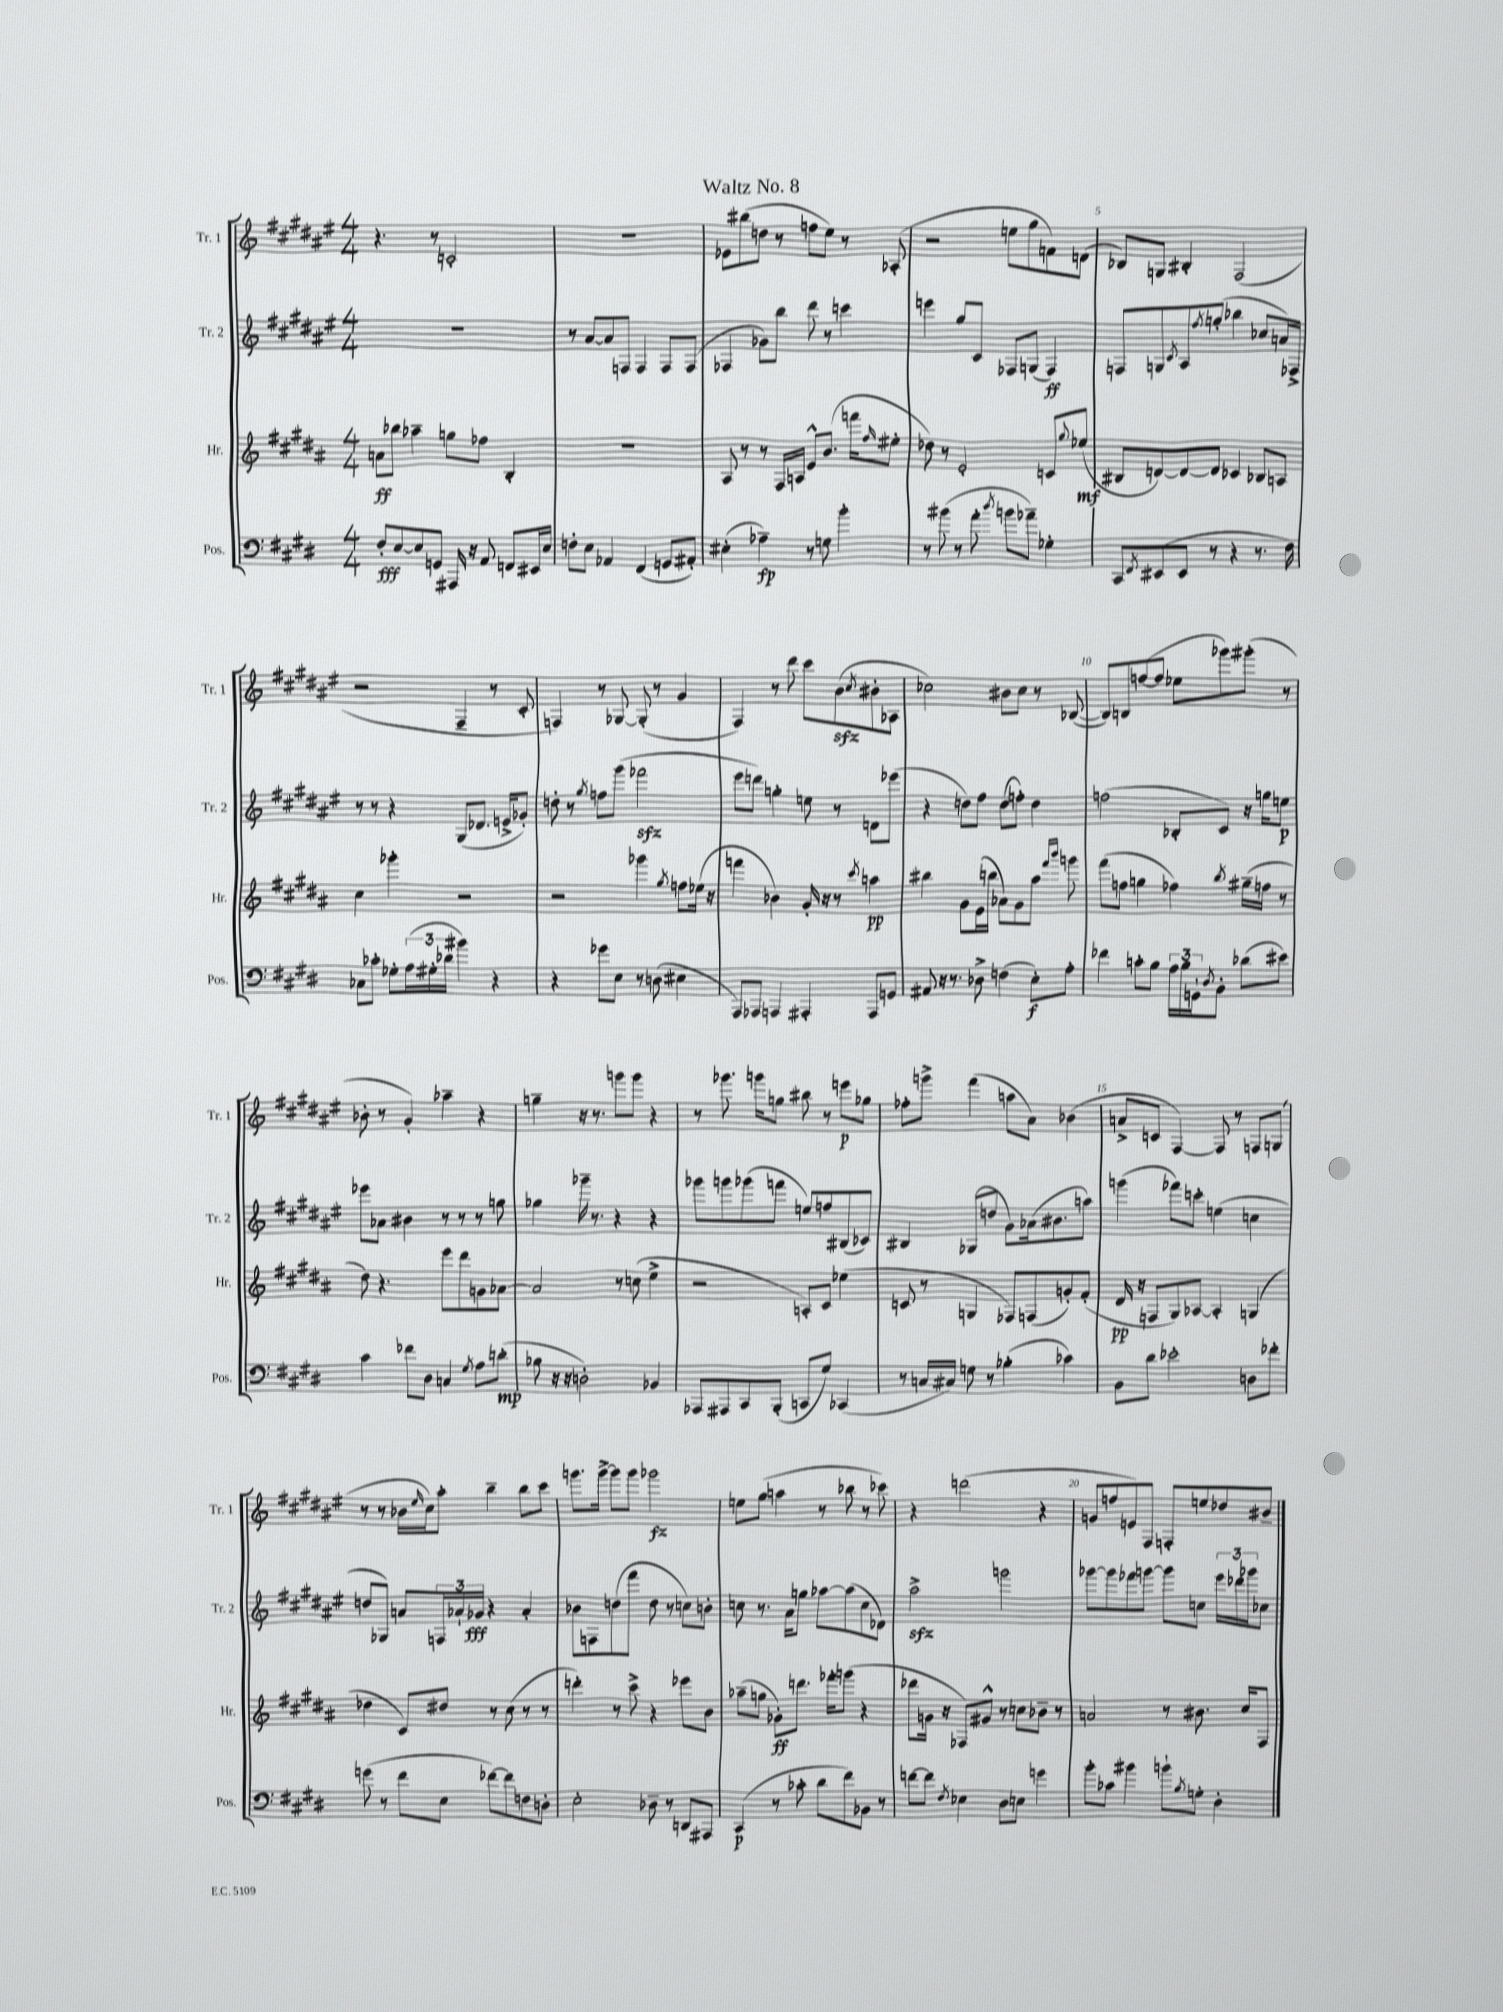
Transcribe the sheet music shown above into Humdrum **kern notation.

**kern	**kern	**kern	**kern
*staff4	*staff3	*staff2	*staff1
*clefF4	*clefG2	*clefG2	*clefG2
*k[f#c#g#d#]	*k[f#c#g#d#a#]	*k[f#c#g#d#a#e#]	*k[f#c#g#d#a#e#]
*M4/4	*M4/4	*M4/4	*M4/4
8F#'	8a	1r	4.r
[8E	8bb-	.	.
8E]	4aa-~	.	.
8GG	.	.	8r
16AAA#	8gg	.	2c'
16r	.	.	.
8AA	8ff-	.	.
8FF	4B'	.	.
16EE#	.	.	.
16E	.	.	.
=	=	=	=
8F'	1r	8r	1r
8E	.	[8a#	.
4AA-	.	8a#]	.
.	.	8F	.
(4FF#	.	4F	.
8GG	.	8F	.
8AA#')	.	(8F	.
=	=	=	=
(4E#'	8A#	4F-	8e-
.	8r	.	(8bb#
4A-~)	8r	8g-)	8dd
.	16F#	8bb	8r
.	16A	.	.
8r	8e^^	8ddd#	8ff
8G	(8.b	8r	8ee#)
4b'	.	4ccc	8r
.	16fff	.	.
.	16qqff#	.	.
.	8ee#'	.	(8A-'
=	=	=	=
8r	8dd-)	4eee	2r
(8b#	8r	.	.
8r	2e'	8gg#	.
8a'	.	8c#	.
8qdd#	.	.	.
8b	.	8F-	8ee
8a-~)	.	(8G	8gg#
4G-'	8c	4F-)	8f)
.	8qqgg#	.	.
.	(8ee-	.	(8d
=	=	=	=
8CC#	8B#	8F	8B-)
8qFF#	.	.	.
(8EE#	[8d)	8G	8G
.	.	8qc#	.
8EE#	8d_	8A#	4B#'
.	.	8qff#	.
8r	8d]	(8gg'	.
4r	4c-	4bb-	(2F#
8.r	8B-	8cc-	.
.	8A	16a)	.
16F#)	.	16F-^	.
=	=	=	=
8C-	4cc#	8r	2r
8c-'	.	8r	.
8G-'	4ggg-'	4r	.
(24A	.	.	.
24G#'	.	.	.
24d-	.	.	.
4b#)	2r	(8G#	4F#~
.	.	8.d-	.
4r	.	.	8r
.	.	16e^	.
.	.	8g-')	8c#'
=	=	=	=
4r	2r	8dd'	4F)
.	.	8r	.
.	.	8qgg#	.
8g-	.	8ff	8r
8E	.	(8ggg#	[8G-
8r	4ggg-	2fff-	(8G-']
(8D	.	.	8r
.	8qgg#	.	.
4E#	8ff	.	4g#
.	(16ee-	.	.
.	16r	.	.
=	=	=	=
8AAA)	4fff	8eee#	4F#)
8AAA-	.	8ddd)	.
4AAA	4b-)	4gg'	8r
.	.	.	8ddd#
4AAA#'	16g#'	8ee	8ccc#
.	16r	.	.
.	8r	8r	(8b
.	8qccc#	.	8qcc#
8AAA#	4aa	8d	8b#'
8GG	.	(8eee-	8A-
=	=	=	=
8AA#	4bb#	4r	2cc-)
16r	.	.	.
8.r	.	.	.
.	8g#	8dd)	.
8D-^	(16e	8ff#	.
.	16bb	.	.
(4F	8a-)	(8dd	8b#
.	8g#	8ff')	8cc-
8E')	8aa#	4dd	8r
.	16qqfff#	.	.
.	16qqbbb	.	.
8A'	8ggg	.	([8B-
=	=	=	=
4f-	(8fff#	(2ff	8B-])
.	8ff	.	8B
8c'	4gg	.	([8ff
8B	.	.	8ff]
24A	4ff-)	8B-'	8ee-
24B	.	.	.
24GG`	.	.	.
8qD#	.	.	.
8BB'	.	8c#)	8ggg-)
.	8qbb	.	.
(8d-	(16gg#~	16r	(8ggg#'
.	16ff	16gg	.
8e#)	8r	8ee	8r
=	=	=	=
4c#	8dd#)	8eee-	8b-'
.	4.r	8a-	8r
8f-	.	4b#	4g#')
8D#	.	.	.
4C	8eee	8r	4aa-~
.	8ddd#	8r	.
8qG#	.	.	.
8A	8g	8r	4r
(8d'	[8a-	8gg	.
=	=	=	=
8B-	2a-]	4gg-	4gg~
16r	.	.	.
16r	.	.	.
2D')	.	16ggg-~	16r
.	.	8.r	8.r
.	8r	4r	8ggg
.	(8cc	.	8ggg
4BB-	4ee^	4r	4r
=	=	=	=
8AAA-	2r	8ggg-	8r
8AAA#	.	8ggg	8.ggg-
8CC#	.	(8ggg-	.
.	.	.	16ggg
(8BBB'	.	8fff	8gg
8CC	8A')	8ee)	8bb#
8G#)	8c#	8ff	8r
(4CC-	(4ee-	(8B#	8eee
.	.	8c-)	8gg-
=	=	=	=
8r	8c	4B#	8ff-'
16C	8r	.	8ggg^
16C#)	.	.	.
8G	4G	(8G-	(4fff#
8r	.	8dd	.
(4B-'	8F-)	8g#)	8aa
.	(8F	(16a-	8a#)
.	.	8.b#	.
4c-)	8g')	.	(4b-
.	(8f#'	8aa)	.
=	=	=	=
8BB	16d#	(4ggg	8a^
.	16r	.	.
8d#	8F	.	8c
2e-'	8G#)	8fff-)	[4F#)
.	[8A-	8ccc'	.
.	4A-']	(4ee	8F#]
.	.	.	8r
8D	(4G	4cc	8F
8f-'	.	.	(8G
=	=	=	=
(8g	4dd-	8dd	8r
8r	.	8G-)	8r
8f#	8c#)	8a	16b-
.	.	.	16qqee#
.	.	.	16cc#)
8E	8dd#	24F	8aa#'
.	.	24a-`	.
.	.	24g-	.
[8f-)	8r	4r	4bb~
8f-]	(8cc#	.	.
8F	8r	4a-'	8bb
8D'	8r	.	8ccc#
=	=	=	=
2E'	4ddd')	8b-	8.ggg
.	.	8F	.
.	.	.	[16ggg^
.	8r	(8dd	8ggg]
.	8ccc#^	8fff#	8ggg
8D-~	4r	8dd	2ggg-
8r	.	8r	.
8DD	8eee-	8cc)	.
8AAA#	8b	8b'	.
=	=	=	=
(4CC#	(8aa-~	8cc	8ee
.	8gg	8.r	(8gg#
8r	8g-')	.	4aa
.	.	16a#	.
8c-'	8.ddd	8gg	.
8d#	.	[8aa-	8r
.	16fff-'	.	.
8f#)	(8ggg	(8aa-]	8bb-
8BB-	4r	8cc	8r
8r	.	8d-)	8ccc-)
=	=	=	=
[8f	8ddd-	2aa#^	4r
8f]	16g	.	.
.	16r	.	.
8qF#	.	.	.
4E-	8F-)	.	(2ddd
.	8g#^^	.	.
8D#	8r	2ggg	.
8E	8cc	.	.
4g	8b-~	.	4r
.	8r	.	.
=	=	=	=
8b'	2a	[8ggg-	8g
8c-	.	8ggg-]	8ff
4b#	.	8fff-	8e)
.	.	[8ggg	8F#
8b`	8r	8ggg]	8F'
8qB	.	.	.
8G'	8.b#	8cc	8ee
4D#'	.	24eee#	8dd-
.	.	24ddd-	.
.	16cc#	.	.
.	.	24ggg-	.
.	8F#	8cc-	8b#~
==	==	==	==
*-	*-	*-	*-
